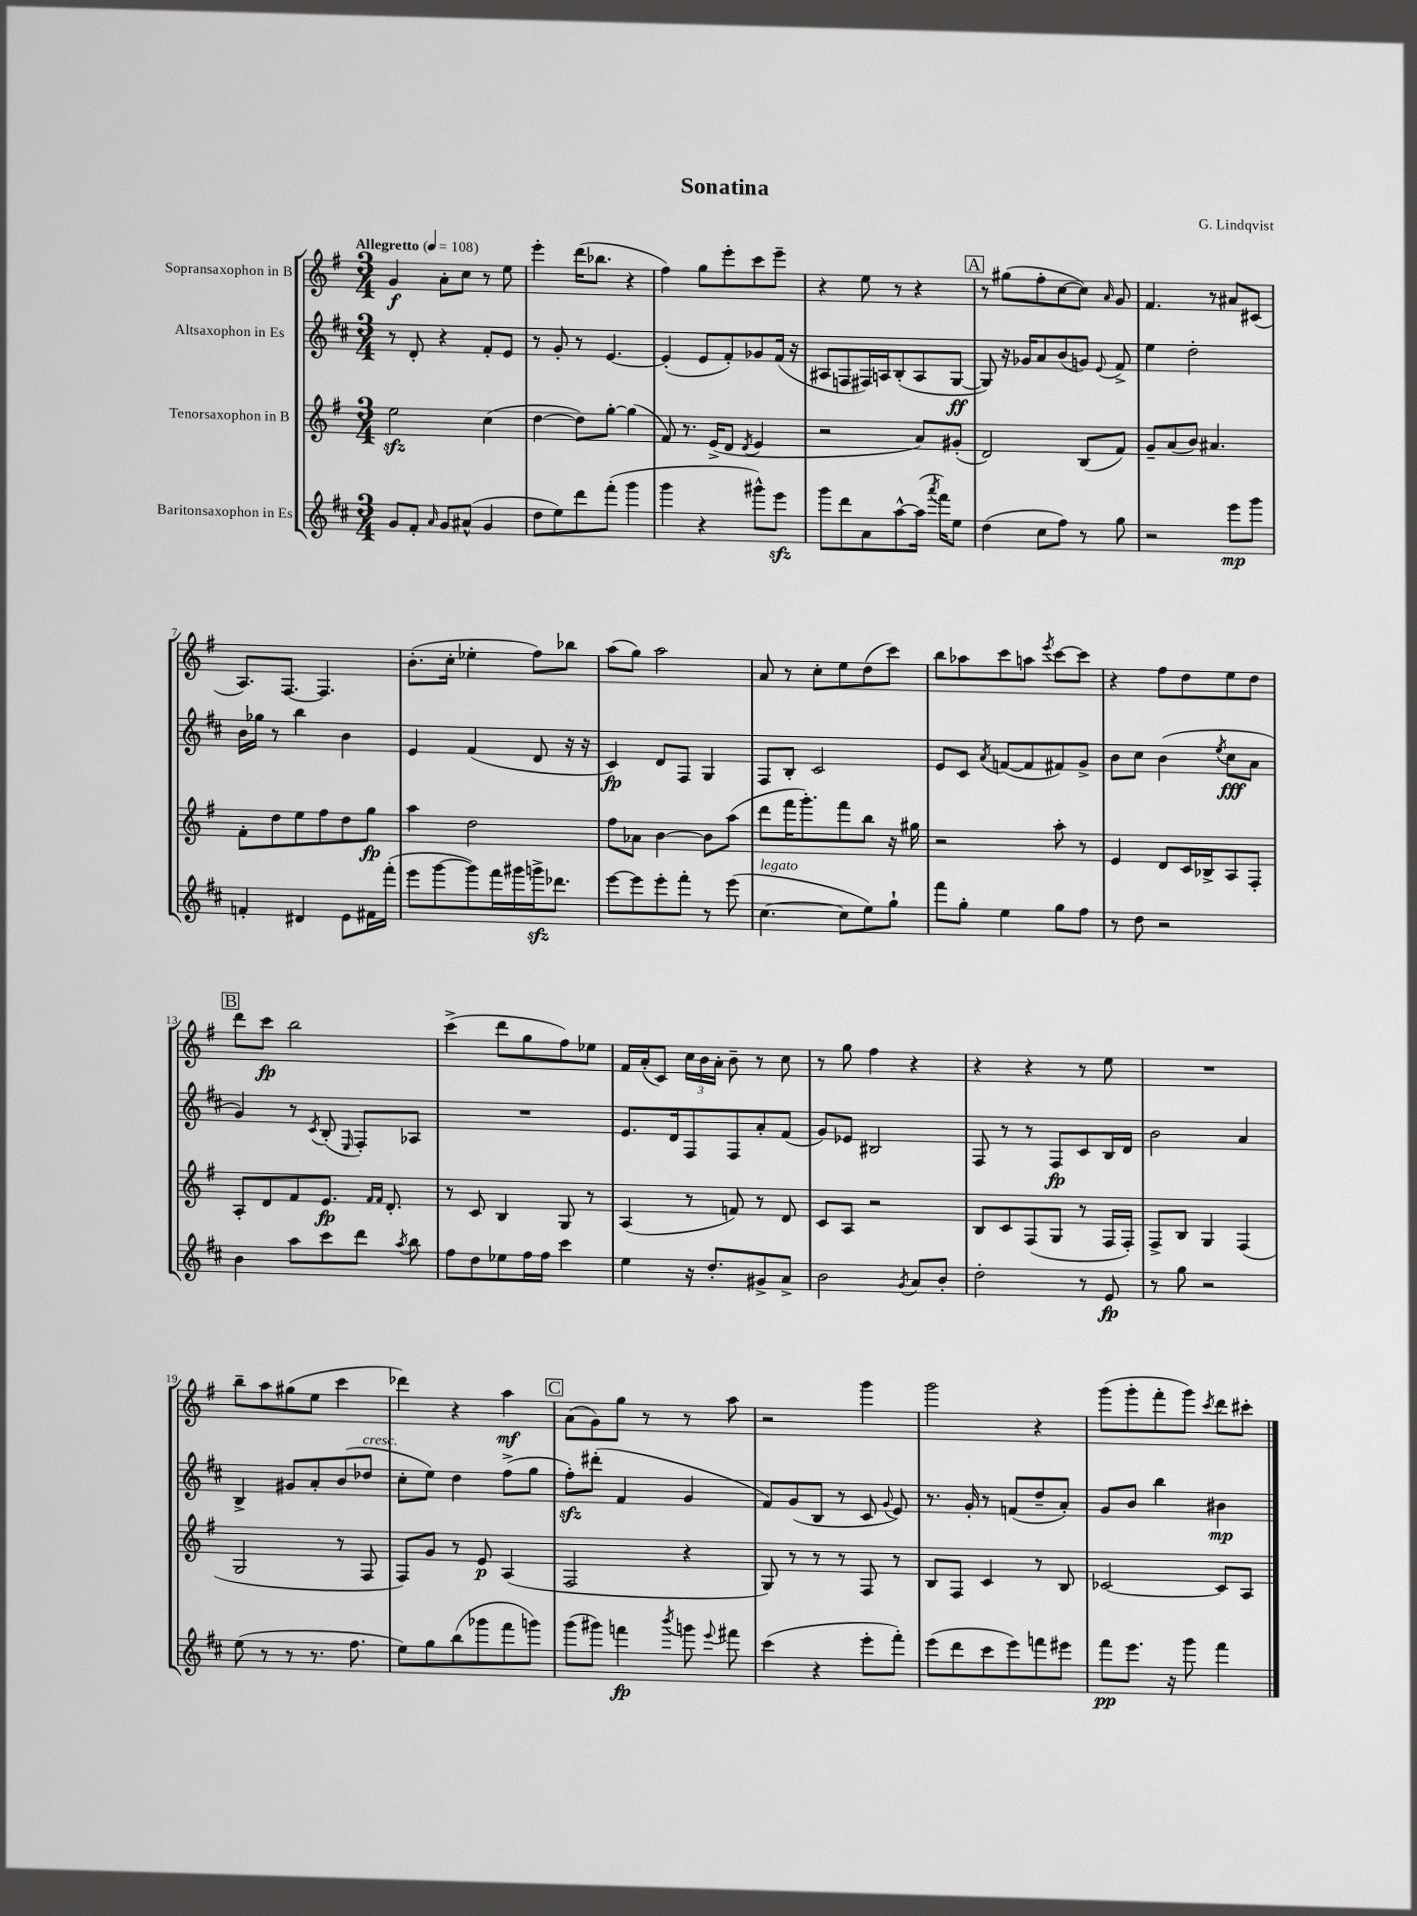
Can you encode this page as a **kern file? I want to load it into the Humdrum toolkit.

**kern	**kern	**kern	**kern
*staff4	*staff3	*staff2	*staff1
*clefG2	*clefG2	*clefG2	*clefG2
*k[f#c#]	*k[f#]	*k[f#c#]	*k[f#]
*M3/4	*M3/4	*M3/4	*M3/4
*MM108	*MM108	*MM108	*MM108
8g	2ee	8r	4g
8f#'	.	8d'	.
16qqa	.	.	.
8g	.	4r	8a'
(8a#^^	.	.	8cc
4g	(4cc	8f#'	8r
.	.	8e	8ee
=	=	=	=
8dd	[4dd	8r	4eee'
8ee)	.	8g'	.
8ddd	8dd])	8r	(16ddd
.	.	.	8.bb-
(8fff#'	[8gg'	[4.e	.
4ggg	(4gg]	.	4r
=	=	=	=
4ggg	8f#)	(4e']	4ff#)
.	8.r	.	.
4r	.	8e	8gg
.	(16e^	.	.
.	8d	8f#')	8eee'
.	8qd	.	.
8ggg#^^)	4e	8g-	8ccc
8eee	.	(16f#	8eee~
.	.	16r	.
=	=	=	=
8ggg	2r	8A#	4r
8ddd	.	8F	.
8a	.	16F#)	8ee
.	.	16A	.
[8aa^^	.	(8B'	8r
(16aa]	8a)	8A	4r
8qaaa	.	.	.
16fff#)	.	.	.
8ee	(8g#'	[8G	.
=	=	=	=
(4dd	2d)	8G])	8r
.	.	16r	(8gg#
.	.	16g-	.
8cc#	.	8a	8ff#'
8ff#)	.	(8b	[8cc
8r	(8B	8g)	8cc])
.	.	8qqe	16qqa
8gg	8f#)	8f#^	8g
=	=	=	=
2r	8g~	4ee	4.f#
.	(8a	.	.
.	8b)	2dd'	.
.	4.a#	.	8r
8eee	.	.	8a#
8ggg	.	.	(8c#
=	=	=	=
4f'	8f#'	16b	8.A)
.	.	16gg-	.
.	8dd	8r	.
.	.	.	[8.F#
4d#	8ee	4bb	.
.	8ff#	.	4.F#]
8e	8dd	4b	.
16f#	8gg	.	.
(16fff#'	.	.	.
=	=	=	=
8eee	4aa	4e	(8.b'
[8ggg	.	.	.
.	.	.	16cc'
8ggg])	2dd	(4f#	4ee-'
16fff#	.	.	.
16ggg#	.	.	.
16ggg^	.	8d	8ff#)
8.ddd-	.	.	.
.	.	16r	8bb-
.	.	16r	.
=	=	=	=
[8eee	8ff#	4c#)	(8aa
8eee]	8a-	.	8gg)
8eee'	[4b	8d	2aa
8fff#'	.	8F#	.
8r	8b]	4G	.
(8eee	(8aa	.	.
=	=	=	=
[4.cc#	8ddd	8F#	8a
.	16fff#	8B'	8r
.	8.ggg')	.	.
.	.	2c#	8cc'
8cc#]	8fff#	.	8ee
8ee)	8bb	.	(8dd
8gg`	16r	.	8ccc)
.	16gg#	.	.
=	=	=	=
8fff#	2r	8e	8bb
8gg'	.	8c#	8aa-
.	.	8qa	.
4ee	.	([8f	8ccc
.	.	8f]	8aa
.	.	.	8qeee
8gg	8aa'	8f#)	[8ccc
8ff#	8r	8g^	8ccc]
=	=	=	=
8r	4e	8b	4r
8dd	.	8cc#	.
2r	8d	(4b	8ff#
.	16c	.	8dd
.	16B-^	.	.
.	.	8qee	.
.	8A	8cc#	8ee
.	8F#'	8a	8dd
=	=	=	=
4b	8A'	4g)	8ddd
.	8d	.	8ccc
8aa	8f#	8r	2bb
.	.	8qc#	.
8ccc#	8.e	(8B'	.
.	.	16qqE	.
8ddd	.	8F#')	.
.	16qqf#	.	.
.	16qqf#	.	.
.	8.d'	.	.
8qaa	.	.	.
8bb	.	8A-	.
=	=	=	=
8ff#	8r	2.r	(4ccc^
8dd	8c	.	.
8ee-	4B	.	8ddd
16ff#	.	.	8gg
16ff#	.	.	.
4ccc#	8G	.	8ff#)
.	8r	.	8ee-
=	=	=	=
4ee	(4A	8.e	16f#
.	.	.	(16a'
.	.	.	8c)
.	.	16d	.
16r	8r	8F#	24cc
.	.	.	24b
8.dd'	.	.	.
.	.	.	24a'
.	8f)	8F#	8b~
8g#^	8r	8a'	8r
8a^	8d	(8f#	8cc
=	=	=	=
2b	8c	8g)	8r
.	8A	8e-	8gg
.	2r	2B#	4ff#
8qg	.	.	.
8a	.	.	4r
8b'	.	.	.
=	=	=	=
2dd'	8B	8F#	4r
.	8c	8r	.
.	(8F#	8r	4r
.	8G	8F#	.
8r	8r	8c#	8r
8e	16F#	16B	8ee
.	16F#')	16d	.
=	=	=	=
8r	8F#^	2b	2.r
8gg	8B	.	.
2r	4G	.	.
.	(4F#	4a	.
=	=	=	=
(8ee	2G	4B^	8bb~
8r	.	.	8aa
8r	.	8g#	(8gg#
8.r	.	8a'	8ee
.	8r	(8b	4ccc
8.ff#	.	.	.
.	8F#	8dd-	.
=	=	=	=
8ee)	8F#)	8cc#'	4ddd-)
8gg	8g	8ee)	.
(8bb	8r	4dd	4r
8ggg-	8e	.	.
8fff#	(4A	(8ff#^	4aa
8ggg)	.	8gg	.
=	=	=	=
(8ggg	2F#	8ff#')	(8a
8ggg#)	.	(8ddd#'	8g)
4fff	.	4f#	8gg
.	.	.	8r
8qbbb	.	.	.
8ggg	4r	4g	8r
8qqeee	.	.	.
8fff#	.	.	8aa
=	=	=	=
(4ccc#	8G)	8f#)	2r
.	8r	(8g	.
4r	8r	8B	.
.	8r	8r	.
8eee'	8F#	8c#	4ggg
.	.	8qqg	.
8fff#')	8r	8e)	.
=	=	=	=
(8eee	8B	8.r	2ggg
8ddd	8F#	.	.
.	.	16g'	.
8ccc#	4c	8r	.
8eee)	.	(8f	.
8fff	8r	8dd~	4r
8eee#	8B	8a')	.
=	=	=	=
8fff#	[2c-	8g	(8ggg
8.eee	.	8b	8ggg'
.	.	4bb	8fff#'
16r	.	.	.
8ggg	.	.	8ggg)
.	.	.	8qccc
4fff#	8c-]	4b#	8ddd
.	8A	.	8ccc#'
==	==	==	==
*-	*-	*-	*-
